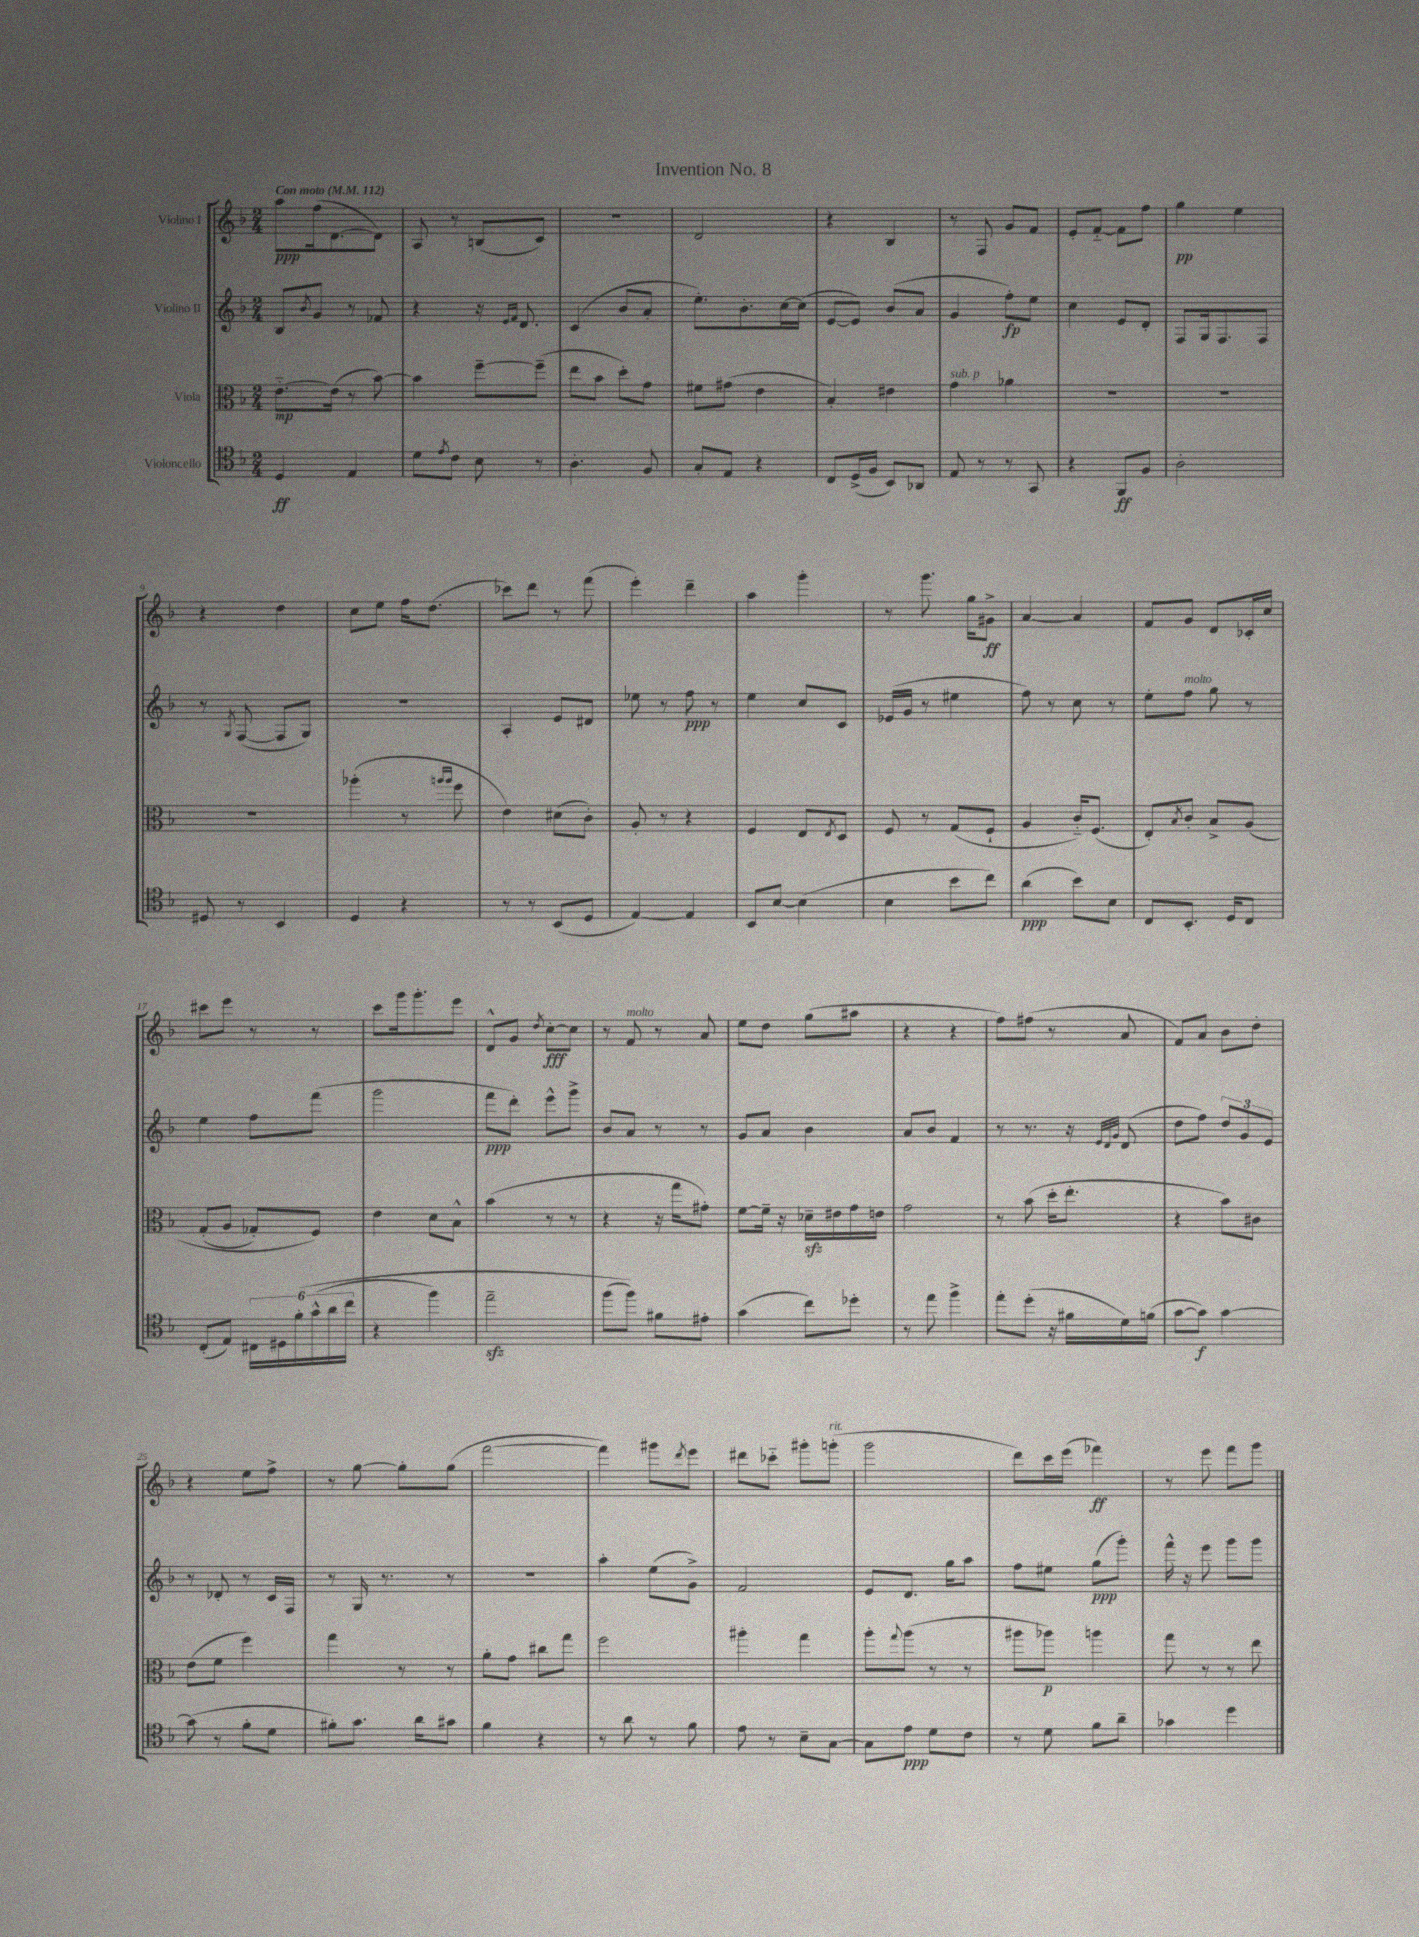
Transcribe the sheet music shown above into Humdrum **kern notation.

**kern	**kern	**kern	**kern
*staff4	*staff3	*staff2	*staff1
*clefC4	*clefC3	*clefG2	*clefG2
*k[b-]	*k[b-]	*k[b-]	*k[b-]
*M2/4	*M2/4	*M2/4	*M2/4
*MM112	*MM112	*MM112	*MM112
4D	[8.e'~	8B-	8aa
.	.	8qb-	.
.	.	8g	(16ff
.	(16e]	.	[8.d
4E	8r	8r	.
.	[8b-)	8f-	8d])
=	=	=	=
8d	4b-]	4r	8A
8qe	.	.	.
8c	.	.	8r
8B-	[8ff~	16r	(8B
.	.	16qqe	.
.	.	16qqf	.
.	.	8.d	.
8r	(8ff~]	.	8c)
=	=	=	=
4.A'	8ee	(4c	2r
.	8b-	.	.
.	8dd')	8b-	.
8F	8g	8a'	.
=	=	=	=
8G'	8f#	8.ee')	2d
8E	(8g#	.	.
.	.	8.b-'	.
4r	4e	.	.
.	.	[16cc	.
.	.	(16cc]	.
=	=	=	=
8C	4B-')	[8e	4r
(16D^	.	8e])	.
16F	.	.	.
8BB-)	4e#	(8b-	4B-
8AA-	.	8a	.
=	=	=	=
8E	4g	4g	8r
8r	.	.	8F
8r	4a-	8ff')	8g
8GG	.	8ee	8f
=	=	=	=
4r	2r	4cc	8e'
.	.	.	[8f'~
8FF	.	8e	8f]
8F	.	8d'	8ff
=	=	=	=
2A'	2r	8F	4gg
.	.	16G	.
.	.	8.F	.
.	.	.	4ee
.	.	8F	.
=	=	=	=
8D#	2r	8r	4r
.	.	8qG	.
8r	.	([8F	.
4BB-	.	8F]	4dd
.	.	8G)	.
=	=	=	=
4D	(4aa-'	2r	8cc
.	.	.	8ee
4r	8r	.	16ff
.	.	.	(8.dd
.	16qqaa	.	.
.	16qqaa	.	.
.	8ff	.	.
=	=	=	=
8r	4e)	4A'	8ccc-)
8r	.	.	8ddd
(8BB-	(8d#	8e	8r
8D	8c')	8d#	(8fff
=	=	=	=
[4E)	8A'	8ee-	4eee')
.	8r	8r	.
4E]	4r	8ff	4ddd~
.	.	8r	.
=	=	=	=
8BB-	4F	4ee	4aa
[8B-	.	.	.
(4B-]	8E	8cc	4ggg'
.	8qE	.	.
.	8D	8c	.
=	=	=	=
4B-	8F	(16e-	8r
.	.	16g	.
.	8r	8r	8.ggg
8b-	(8G	4ee#	.
.	.	.	16gg
8cc)	8F`	.	8g#^
=	=	=	=
(4a	4A	8ff)	[4a
.	.	8r	.
8b-)	16c'~)	8cc	4a]
.	(8.F	.	.
8B-	.	8r	.
=	=	=	=
8C	8E')	8ee'	8f
.	8qB-	.	.
8.BB-'	8c'	8ff	8g
.	8B-^	8gg	8d
16D	.	.	.
8C	&(8A	8r	16c-'
.	.	.	16cc
=	=	=	=
(8C'	(8G'	4ee	8ccc#
8E)	8A	.	8eee
24C#	8G-')	8ff	8r
24D#	.	.	.
&(24f'	.	.	.
(24g^^	8F&)	(8fff	8r
24a	.	.	.
24cc	.	.	.
=	=	=	=
4r	4e	2ggg	8ccc
.	.	.	16ggg
.	.	.	8.ggg'
4ff)	8d	.	.
.	8B-^^	.	8eee
=	=	=	=
2ee~	(4b-	8fff	8d^^
.	.	8ddd')	8g
.	.	.	8qdd
.	8r	8eee^^	[8cc'
.	8r	8ggg^	8cc]
=	=	=	=
(8ff	4r	8b-	8r
8ff)&)	.	8a	8f
8f#	16r	8r	8r
.	16gg	.	.
8e#'	8g#')	8r	8a
=	=	=	=
(4g	[8f	8g	8ee
.	16f~]	8a	8dd
.	16r	.	.
8cc)	16d-~	4b-	(8gg
.	16e#	.	.
8dd-'	16g	.	8aa#
.	16e	.	.
=	=	=	=
8r	2g	8a	4r
8ee	.	8b-	.
4ff^	.	4f	4r
=	=	=	=
8ee'	8r	8r	8ff)
(8dd'	(8b-	8.r	(8ff#
16r	16dd'	.	8r
16f#	8.ee'	16r	.
.	.	32qqe	.
.	.	32qqd	.
.	.	32qqg	.
16d)	.	(8d	8a
(16f	.	.	.
=	=	=	=
[8g	4r	8dd	8f)
8g])	.	8ff)	8a
[4g	8b-)	12dd	8b-
.	.	12g	.
.	8c#	.	8dd'
.	.	12e	.
=	=	=	=
(8g]	(8e	8r	4r
8r	8f	8d-'	.
8f'	4ff)	8r	8ee
8d	.	16c	8ff^
.	.	16F	.
=	=	=	=
8f#')	4gg	8r	8r
8.g	.	16G	[8gg
.	.	8.r	.
.	8r	.	8gg']
16a	.	.	.
8g#	8r	8r	(8gg
=	=	=	=
4f	8a'	2r	[2fff
.	8g	.	.
4r	8cc#	.	.
.	8gg	.	.
=	=	=	=
8r	2ff	4aa'	4fff])
8a	.	.	.
8r	.	(8ee	8ggg#
.	.	.	8qddd
8f	.	8g^)	8eee
=	=	=	=
8e	4aa#'	2f	8ddd#
8r	.	.	8ccc-'~
8B-~	4gg	.	8ggg#'
[8G	.	.	(8ggg'
=	=	=	=
8G]	8aa'	8e	2ggg
.	8qqgg	.	.
8e	(8aa	8.d	.
8d	8r	.	.
.	.	16gg	.
8c	8r	8aa	.
=	=	=	=
8r	8aa#	8ff	8ddd)
8d	8aa-)	8ee#	16ccc
.	.	.	(16eee
8f	4aa	(8gg	4fff-)
8a~	.	8ggg')	.
=	=	=	=
4g-	8gg	16fff^^	8r
.	.	16r	.
.	8r	8eee	8eee
4dd	8r	8ggg	8fff
.	8ee	8ggg	8ggg
==	==	==	==
*-	*-	*-	*-
